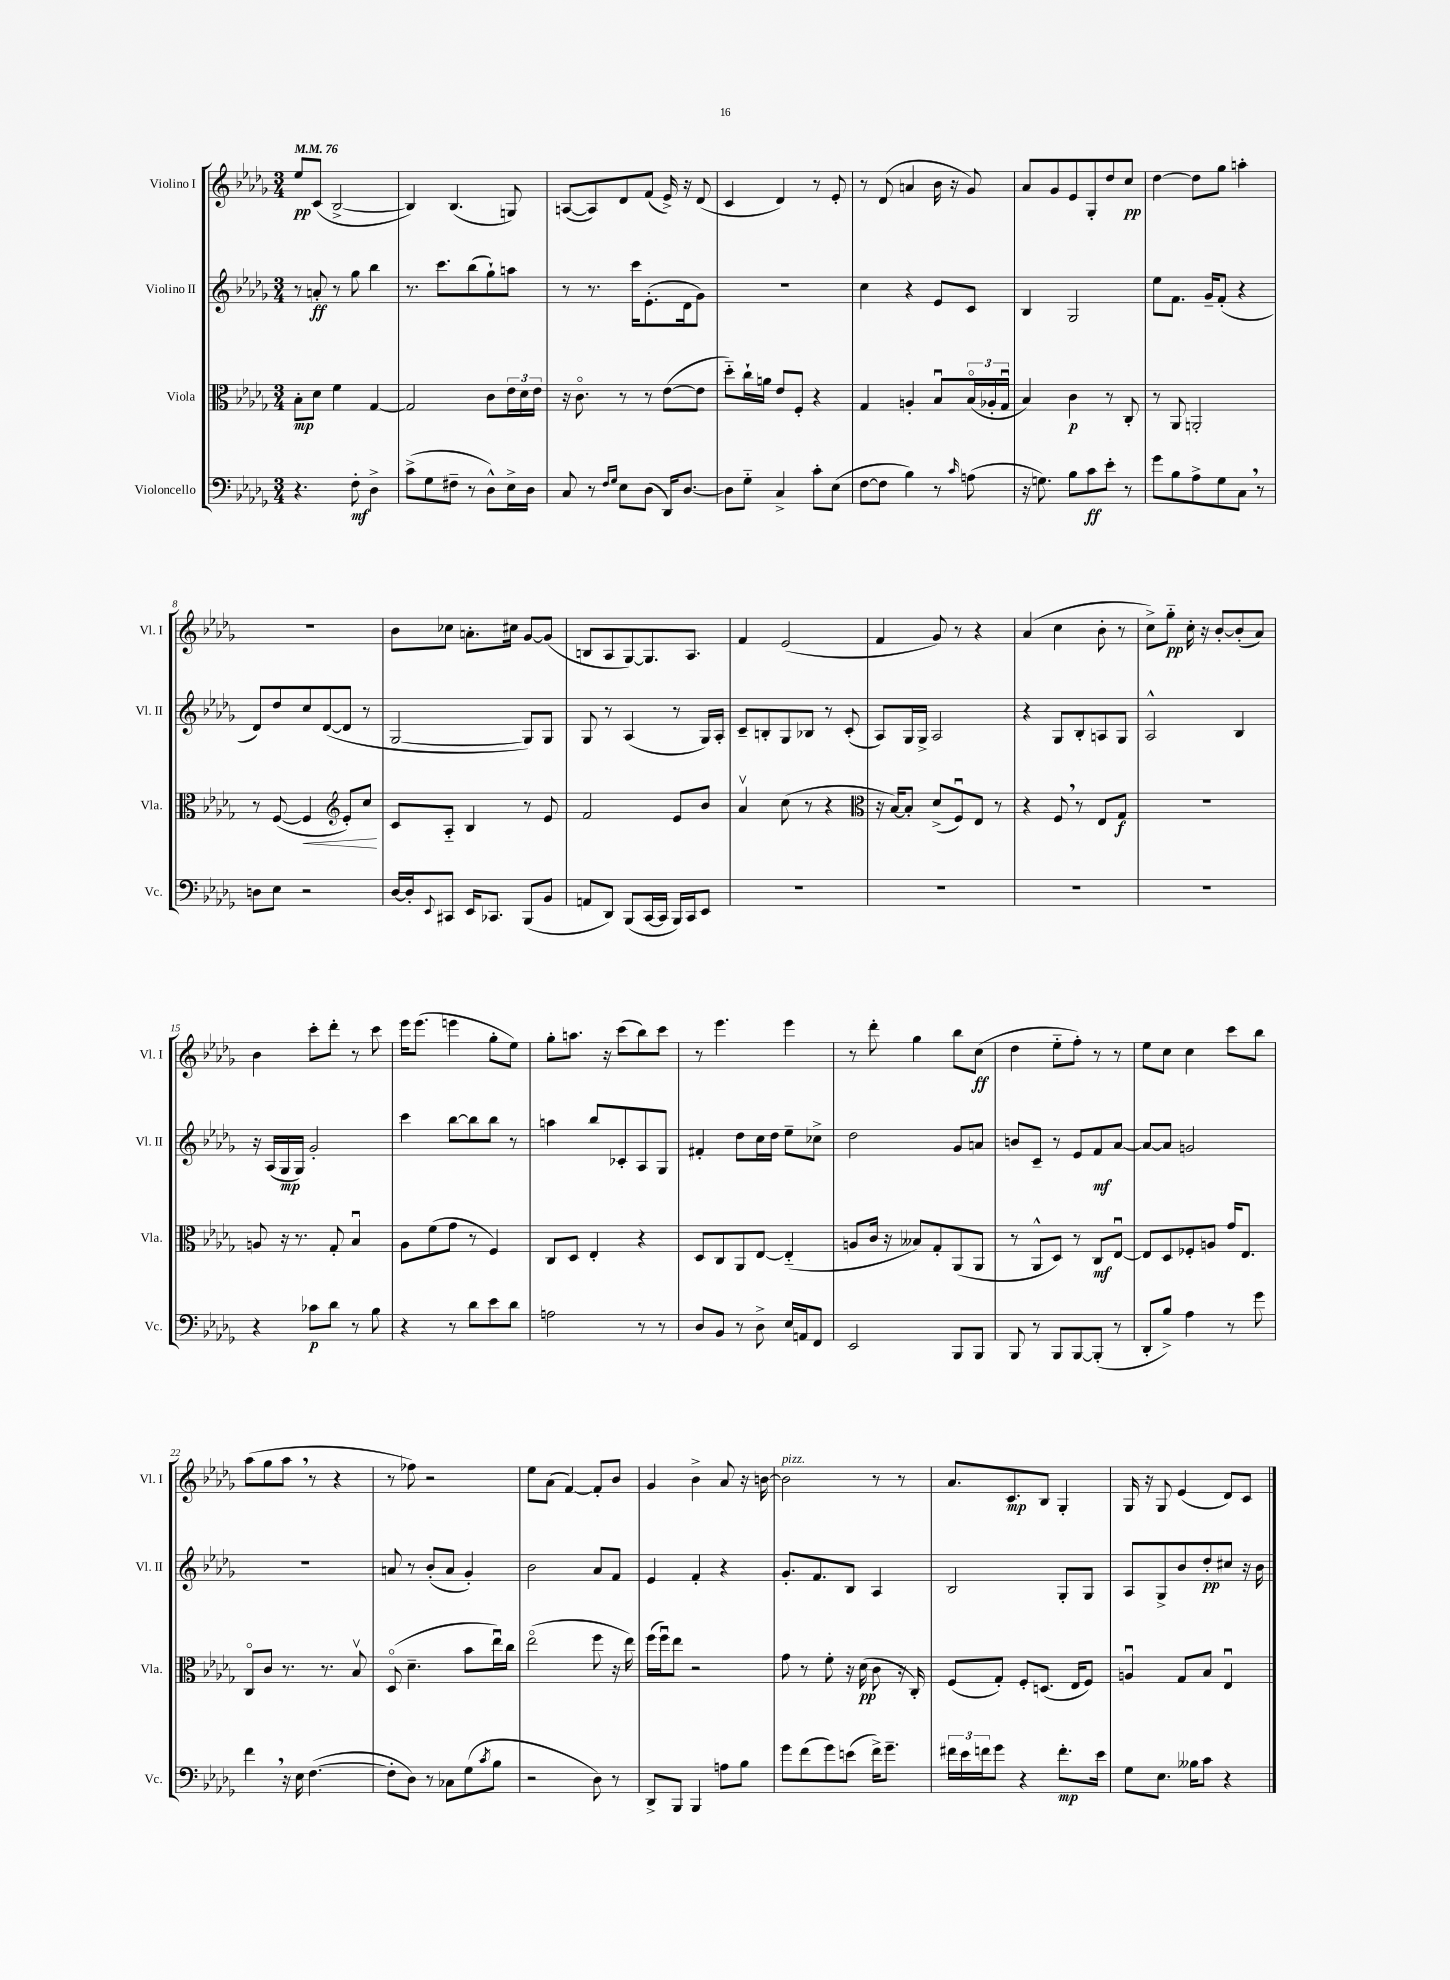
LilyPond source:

<<
\new StaffGroup <<
\new Staff = "s0" \with { instrumentName = "Violino I" shortInstrumentName = "Vl. I" } {
    \clef treble \key des \major \numericTimeSignature \time 3/4 \tempo 4 = 76
    ees''8\pp c'8( bes2~-> |
    bes4) bes4.( g8) |
    a8~( a8) des'8 f'8( ees'16->) r16 des'8( |
    c'4 des'4) r8 ees'8-. |
    r8 des'8( a'4 bes'16 r16 ges'8) |
    aes'8 ges'8 ees'8 ges8-. des''8 c''8\pp |
    des''4~ des''8 ges''8 a''4-. |
    R2. |
    bes'8 ces''8 a'8.-. cis''16 ges'8~ ges'8( |
    b8 aes8 ges8~) ges8. aes8. |
    f'4 ees'2( |
    f'4 ges'8) r8 r4 |
    aes'4( c''4 bes'8-. r8 |
    c''8->) ges''8-_\pp c''16-. r16 bes'8~-. bes'8-.( aes'8) |
    bes'4 c'''8-. des'''8-. r8 c'''8 |
    ees'''16 ees'''8.( e'''4 ges''8-. ees''8) |
    ges''8-. a''8. r16 c'''8( bes''8) c'''8 |
    r8 ees'''4. ees'''4 |
    r8 des'''8-. ges''4 bes''8 c''8\ff( |
    des''4 ees''8-_ f''8-.) r8 r8 |
    ees''8 c''8 c''4 c'''8 bes''8 |
    aes''8( ges''8 aes''8 \breathe r8 r4 |
    r8 fes''8) r2 |
    ees''8 aes'8( f'4~) f'8-. bes'8 |
    ges'4 bes'4-> aes'8 r16 b'16~ |
    b'2^\markup { \italic "pizz." } r8 r8 |
    aes'8. c'8.\mp bes8 ges4-. |
    ges16 r16 ges8 ees'4( des'8) c'8 \bar "|." |
}
\new Staff = "s1" \with { instrumentName = "Violino II" shortInstrumentName = "Vl. II" } {
    \clef treble \key des \major \numericTimeSignature \time 3/4
    r8 a'8-.\ff r8 ges''8 bes''4 |
    r8. c'''8. bes''8( ges''8-!) a''8 |
    r8 r8. c'''16 ees'8.-.( des'16 ges'8) |
    R2. |
    c''4 r4 ees'8 c'8 |
    bes4 ges2 |
    ees''8 f'8. ges'16-- f'8-.( r4 |
    des'8) des''8 c''8 des'8~( des'8 r8 |
    ges2~ ges8) ges8 |
    ges8 r8 aes4( r8 ges16) aes16-. |
    c'8-- b8-. ges8 bes8 r8 c'8-.( |
    aes8) ges16 ges16-> aes2 |
    r4 ges8 bes8-. a8 ges8 |
    aes2-^ bes4 |
    r16 aes16( ges16\mp ges16) ges'2-. |
    c'''4 bes''8~ bes''8 bes''8 r8 |
    a''4 bes''8 ces'8-. aes8 ges8 |
    fis'4-. des''8 c''16 des''16 ees''8-- ces''8-> |
    des''2 ges'8 a'8 |
    b'8 c'8-- r8 ees'8 f'8\mf aes'8~ |
    aes'8~ aes'8 g'2 |
    R2. |
    a'8 r8 bes'8-.( a'8 ges'4-.) |
    bes'2 aes'8 f'8 |
    ees'4 f'4-. r4 |
    ges'8.-. f'8. bes8 aes4 |
    bes2 ges8-. ges8 |
    aes8 ges8-> bes'8 des''8-.\pp cis''8 r16 bes'16 \bar "|." |
}
\new Staff = "s2" \with { instrumentName = "Viola" shortInstrumentName = "Vla." } {
    \clef alto \key des \major \numericTimeSignature \time 3/4
    bes8-.\mp des'8 f'4 ges4~ |
    ges2 c'8 \tuplet 3/2 { ees'16 des'16 ees'16 } |
    r16 c'8.\flageolet r8 r8 ees'8~( ees'8 |
    des''8-_) c''16-! a'16 ees'8 f8-. r4 |
    ges4 a4-. bes8\downbow \tuplet 3/2 { bes16\flageolet( aes16-. ges16\downbow } |
    bes4) c'4\p r8 c8-. |
    r8 aes,8 a,2-. |
    r8 f8~( f4\< \clef treble ees'8-.) c''8\! |
    c'8 aes8-_ bes4 r8 ees'8 |
    f'2 ees'8 bes'8 |
    aes'4\upbow c''8( r8 r4 |
    \clef alto r16 bes16~) bes8-. des'8->( f8\downbow) ees8 r8 |
    r4 f8 \breathe r8 ees8 ges8\f |
    R2. |
    a8 r16 r8. ges8-. bes4\downbow |
    aes8 f'8( ges'8 r8 f4) |
    c8 des8 ees4-. r4 |
    des8 c8 aes,8 ees8~ ees4-_( |
    a8 c'16 r16 beses8) ges8-. aes,8( aes,8 |
    r8 aes,8-^ des8) r8 c8\mf ees8~\downbow |
    ees8 des8 fes8-. a8 ges'16 ees8. |
    c8\flageolet c'8 r8. r8. bes8\upbow |
    des8\flageolet( des'4.-- bes'8 ees''16\downbow) c''16 |
    ees''2\flageolet( f''8 r16 ees''16) |
    f''16( f''16\downbow) ees''8 r2 |
    ges'8 r8 f'8-. r16 des'16\pp( c'8 r16 c16-.) |
    f8( ges8-.) f8-. d8.( ees16 f8) |
    a4\downbow ges8 bes8 ees4\downbow \bar "|." |
}
\new Staff = "s3" \with { instrumentName = "Violoncello" shortInstrumentName = "Vc." } {
    \clef bass \key des \major \numericTimeSignature \time 3/4
    r4. f8-.\mf des4-> |
    c'8->( ges8 fis8-- r8 des8-^) ees16-> des16 |
    c8 r8 \grace { f16 ges16 } ees8 des8( des,16) des8.~ |
    des8 ges8-_ c4-> c'8-. ees8( |
    f8~ f8 bes4) r8 \grace { c'16 } a8( |
    r16 g8.) bes8 c'8\ff ees'8-. r8 |
    ges'8 bes8 aes8-> ges8 c8 \breathe r8 |
    d8 ees8 r2 |
    des16~ des16-. \appoggiatura { ees,8 } cis,8 ees,16 ces,8. bes,,8( bes,8 |
    a,8 des,8) bes,,8( c,16~ c,16 bes,,16) c,16 ees,8 |
    R2. |
    R2. |
    R2. |
    R2. |
    r4 ces'8\p des'8 r8 bes8 |
    r4 r8 des'8 ees'8 des'8 |
    a2 r8 r8 |
    des8 bes,8 r8 des8-> ees16 a,16 f,8 |
    ees,2 bes,,8 bes,,8 |
    bes,,8 r8 bes,,8 bes,,8~ bes,,8-.( r8 |
    des,8-. bes8->) aes4 r8 ges'8 |
    f'4 \breathe r16 ees16 f4.~( |
    f8-. des8) r8 ces8 ges8( \acciaccatura { c'8 } bes8 |
    r2 des8) r8 |
    des,8-> bes,,8 bes,,4 a8 bes8 |
    ges'8 f'8( ges'8) e'8( f'16->) ges'8.-- |
    \tuplet 3/2 { fis'16 ees'16 f'16 } ges'8 r4 f'8.-.\mp ees'16 |
    ges8 ees8. beses16 c'8 r4 \bar "|." |
}
>>
>>
